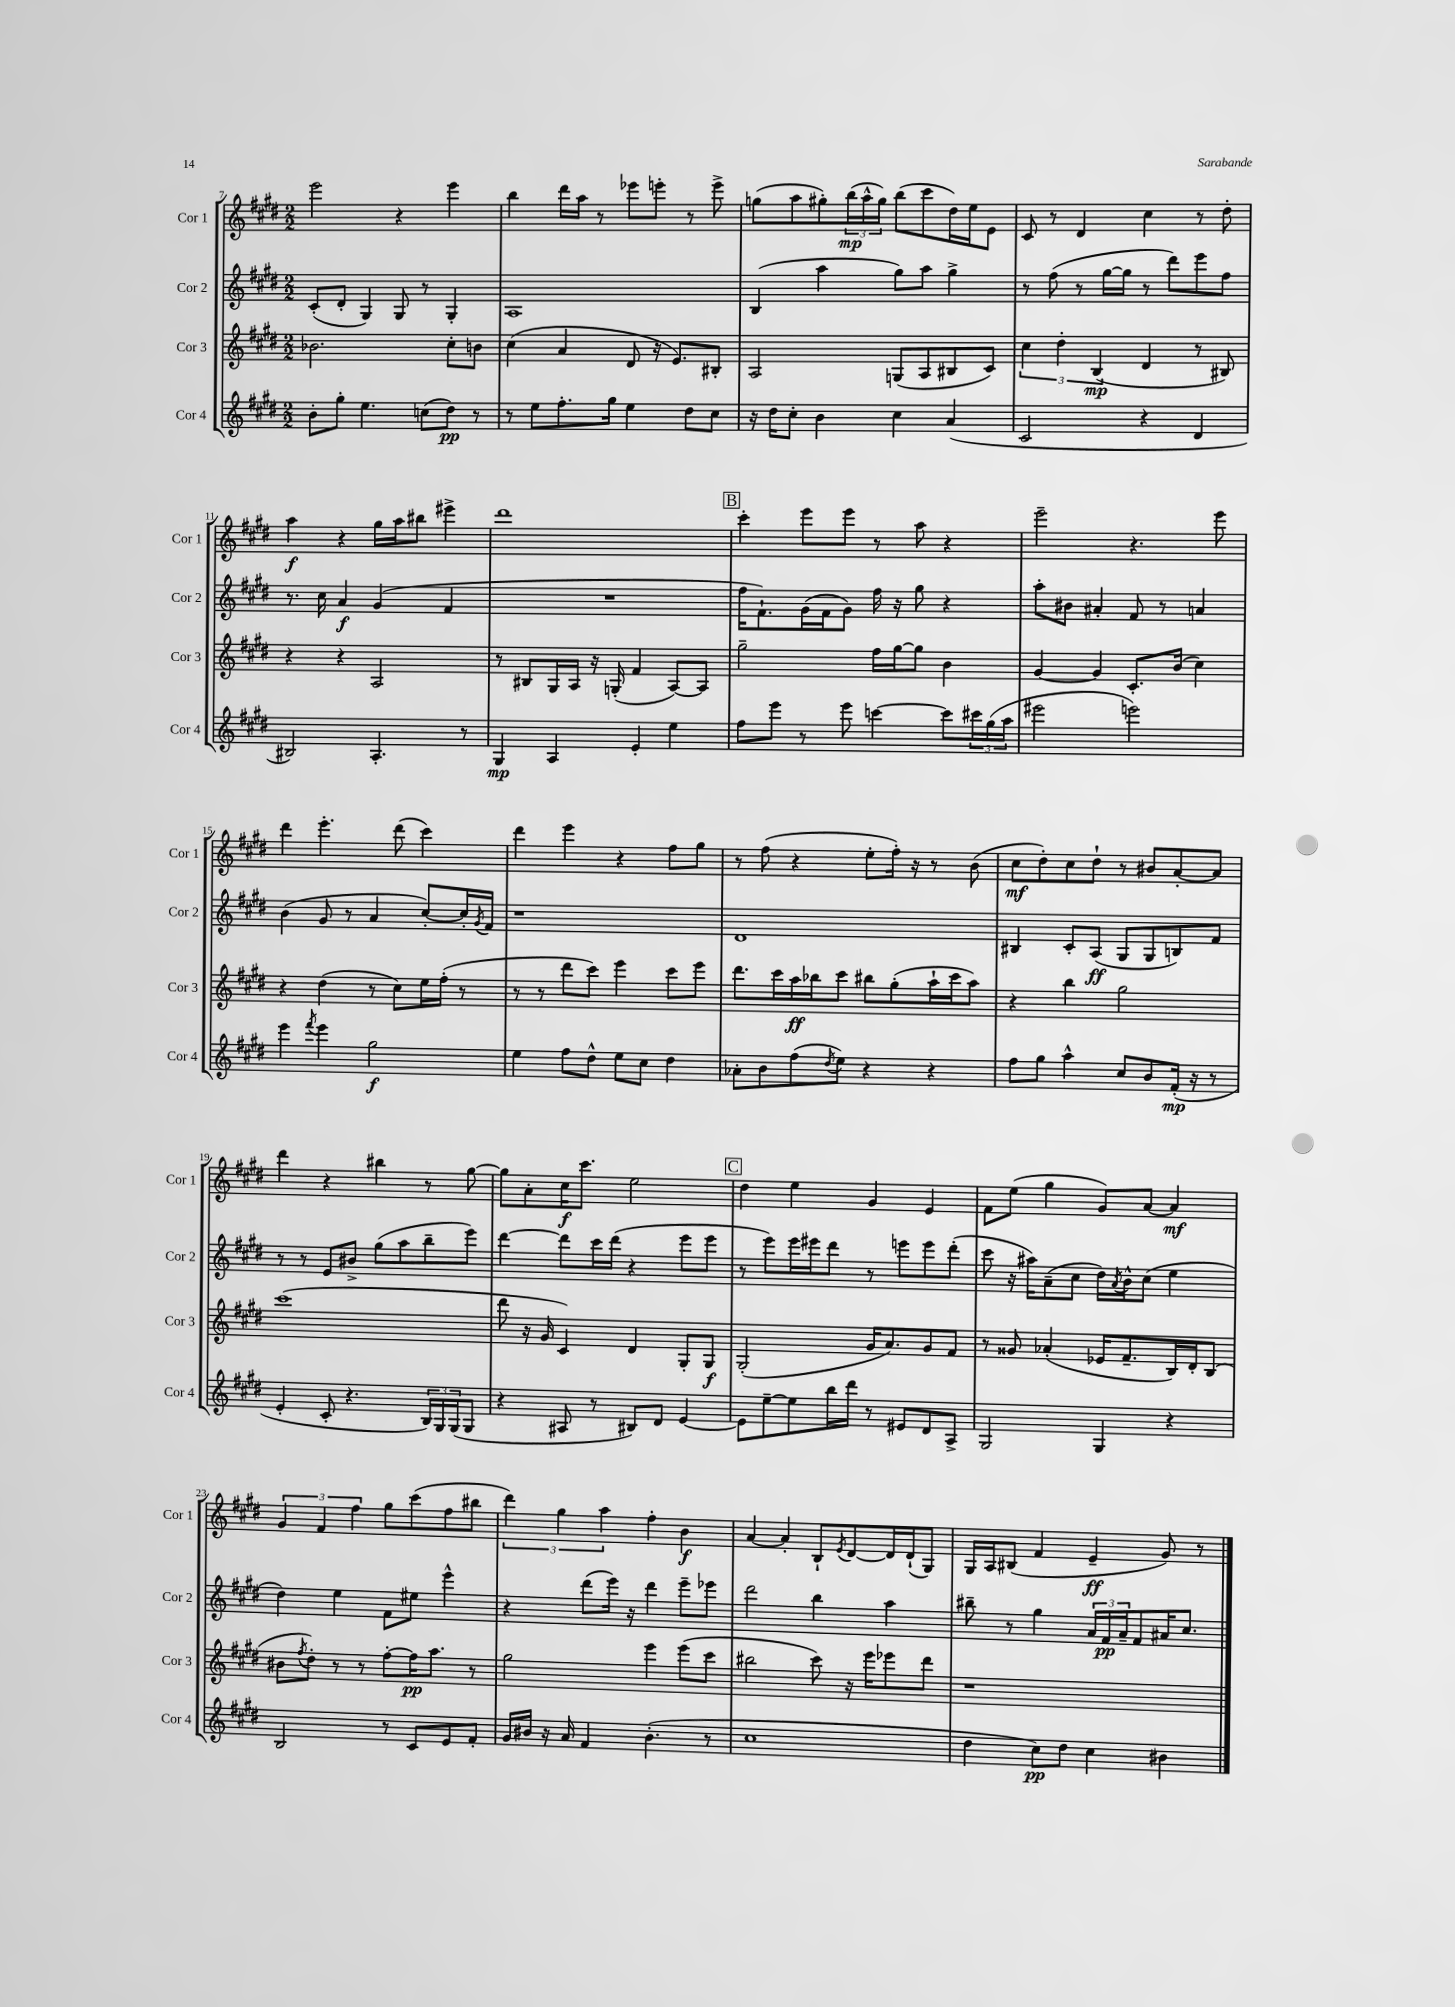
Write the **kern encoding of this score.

**kern	**dynam	**kern	**dynam	**kern	**dynam	**kern	**dynam
*part4	*part4	*part3	*part3	*part2	*part2	*part1	*part1
*staff4	*staff4	*staff3	*staff3	*staff2	*staff2	*staff1	*staff1
*I"Cor 4	*	*I"Cor 3	*	*I"Cor 2	*	*I"Cor 1	*
*I'Cor 4	*	*I'Cor 3	*	*I'Cor 2	*	*I'Cor 1	*
*clefG2	*	*clefG2	*	*clefG2	*	*clefG2	*
*k[f#c#g#d#]	*	*k[f#c#g#d#]	*	*k[f#c#g#d#]	*	*k[f#c#g#d#]	*
*M2/2	*	*M2/2	*	*M2/2	*	*M2/2	*
=7	=7	=7	=7	=7	=7	=7	=7
8b'\L	.	2.b-X\	.	(8c#'/L	.	2eee\	.
8gg#'\J	.	.	.	8d#'/J	.	.	.
4.ee\	.	.	.	4G#/)	.	.	.
.	.	.	.	8G#/	.	4r	.
(8ccn\L	.	.	.	8r	.	.	.
8dd#\J)	pp	8cc#'\L	.	4G#'/	.	4eee\	.
8r	.	8bn\J	.	.	.	.	.
=8	=8	=8	=8	=8	=8	=8	=8
8r	.	(4cc#\	.	1A	.	4bb\	.
8ee\L	.	.	.	.	.	.	.
8.ff#'\	.	4a/	.	.	.	16ddd#\LL	.
.	.	.	.	.	.	16aa\JJ	.
.	.	.	.	.	.	8r	.
16gg#\Jk	.	.	.	.	.	.	.
4ee\	.	8d#/	.	.	.	8eee-X\L	.
.	.	16r	.	.	.	8eeen'\J	.
.	.	8.e/L)	.	.	.	.	.
8dd#\L	.	.	.	.	.	8r	.
8cc#\J	.	8B#X'/J	.	.	.	8eee^\	.
=9	=9	=9	=9	=9	=9	=9	=9
16r	.	2A/	.	(4B/	.	(8ggn\L	.
16dd#\KL	.	.	.	.	.	.	.
8cc#'\J	.	.	.	.	.	8aa\	.
4b\	.	.	.	4aa\	.	8gg#X'\)	.
.	.	.	.	.	.	(24bb\L	mp
.	.	.	.	.	.	24aa^^\	.
.	.	.	.	.	.	24gg#\JJ)	.
4cc#\	.	(8Gn/L	.	8gg#\L)	.	(8bb\L	.
.	.	8A/	.	8aa\J	.	8ccc#\	.
(4a/	.	8B#X/	.	4gg#^\	.	16dd#\L)	.
.	.	.	.	.	.	16ee\J	.
.	.	8c#/J)	.	.	.	8e\J	.
=10	=10	=10	=10	=10	=10	=10	=10
2c#/	.	6cc#\	.	8r	.	8c#/	.
.	.	.	.	(8ff#\	.	8r	.
.	.	6dd#'\	.	.	.	.	.
.	.	.	.	8r	.	4d#/	.
.	.	(6B/	mp	.	.	.	.
.	.	.	.	[16gg#\LL	.	.	.
.	.	.	.	16gg#\JJ]	.	.	.
4r	.	4d#/	.	8r	.	4cc#\	.
.	.	.	.	8ddd#\L)	.	.	.
4d#/	.	8r	.	8eee\	.	8r	.
.	.	8B#X/)	.	8ff#\J	.	8dd#'\	.
!!LO:LB:g=z
=11	=11	=11	=11	=11	=11	=11	=11
2B#X/)	.	4r	.	8.r	.	4aa\	f
.	.	.	.	16cc#\	.	.	.
.	.	4r	.	4a/	f	4r	.
4.A'/	.	2A/	.	(4g#/	.	16gg#\LL	.
.	.	.	.	.	.	16aa\J	.
.	.	.	.	.	.	8bb#X\J	.
.	.	.	.	4f#/	.	4eee#X^\	.
8r	.	.	.	.	.	.	.
=12	=12	=12	=12	=12	=12	=12	=12
4G#/	mp	8r	.	1r	.	1ddd#	.
.	.	8B#X/L	.	.	.	.	.
4A/	.	16G#/L	.	.	.	.	.
.	.	16A/JJ	.	.	.	.	.
.	.	16r	.	.	.	.	.
.	.	(16Gn'/	.	.	.	.	.
4e'/	.	4f#/	.	.	.	.	.
4ee\	.	[8A/L)	.	.	.	.	.
.	.	8A/J]	.	.	.	.	.
!!LO:REH:place=s1:t=B
=13	=13	=13	=13	=13	=13	=13	=13
8ff#\L	.	2gg#~\	.	16ff#\KL	.	4ccc#'\	.
.	.	.	.	8.f#`\)	.	.	.
8eee\J	.	.	.	.	.	.	.
8r	.	.	.	(16g#\L	.	8eee\L	.
.	.	.	.	16f#\J	.	.	.
8eee\	.	.	.	8g#\J)	.	8eee\J	.
[4cccn\	.	16ff#\LL	.	16ff#\	.	8r	.
.	.	[16gg#\J	.	16r	.	.	.
.	.	8gg#\J]	.	8gg#\	.	8aa\	.
8ccc\L]	.	4b\	.	4r	.	4r	.
24ccc#X\L	.	.	.	.	.	.	.
(24gg#\	.	.	.	.	.	.	.
24aa\JJ	.	.	.	.	.	.	.
=14	=14	=14	=14	=14	=14	=14	=14
2eee#X\	.	[4g#/	.	8aa'\L	.	2eee~\	.
.	.	.	.	8b#X\J	.	.	.
.	.	4g#/]	.	4a#X'/	.	.	.
2eeen\)	.	8.c#'/L	.	8f#/	.	4.r	.
.	.	.	.	8r	.	.	.
.	.	(16b/Jk	.	.	.	.	.
.	.	4cc#\)	.	4an/	.	.	.
.	.	.	.	.	.	8eee\	.
!!LO:LB:g=z
=15	=15	=15	=15	=15	=15	=15	=15
4eee\	.	4r	.	(4b\	.	4ddd#\	.
8qfff#/	.	.	.	.	.	.	.
4eee\	.	(4dd#\	.	8g#/	.	4.eee'\	.
.	.	.	.	8r	.	.	.
2gg#\	f	8r	.	4a/	.	.	.
.	.	8cc#\L)	.	.	.	(8ddd#\	.
.	.	16ee\L	.	[8cc#'/L)	.	4ccc#\)	.
.	.	(16ff#'\JJ	.	.	.	.	.
.	.	8r	.	16cc#'/L]	.	.	.
.	.	.	.	8qg#/	.	.	.
.	.	.	.	16f#/JJ	.	.	.
=16	=16	=16	=16	=16	=16	=16	=16
4ee\	.	8r	.	1r	.	4ddd#\	.
.	.	8r	.	.	.	.	.
8ff#\L	.	8ddd#\L	.	.	.	4eee\	.
8dd#^^\J	.	8ccc#\J)	.	.	.	.	.
8ee\L	.	4eee\	.	.	.	4r	.
8cc#\J	.	.	.	.	.	.	.
4dd#\	.	8ccc#\L	.	.	.	8ff#\L	.
.	.	8eee\J	.	.	.	8gg#\J	.
=17	=17	=17	=17	=17	=17	=17	=17
8a-X'\L	.	8.ddd#\L	.	1d#	.	8r	.
8b\	.	.	.	.	.	(8ff#\	.
.	.	16ccc#\L	.	.	.	.	.
(8ff#\	.	16aa\	ff	.	.	4r	.
.	.	16bb-X\J	.	.	.	.	.
8qdd#/	.	.	.	.	.	.	.
8ee\J)	.	8ccc#\J	.	.	.	.	.
4r	.	8bb#X\L	.	.	.	8ee'\L	.
.	.	(8gg#'\	.	.	.	16ff#'\Jk)	.
.	.	.	.	.	.	16r	.
4r	.	16aa`\L	.	.	.	8r	.
.	.	16ccc#\J	.	.	.	.	.
.	.	8aa\J)	.	.	.	(8b\	.
=18	=18	=18	=18	=18	=18	=18	=18
8ff#\L	.	4r	.	4B#X/	.	8cc#\L	mf
8gg#\J	.	.	.	.	.	8dd#'\)	.
4aa^^\	.	4bb\	.	8c#'/L	.	8cc#\	.
.	.	.	.	(8A/J	ff	8dd#`\J	.
8cc#/L	.	2gg#\	.	8G#/L	.	8r	.
8b/	.	.	.	8G#/	.	8b#X/L	.
(16f#'/Jk	mp	.	.	8Bn/)	.	[8a'/	.
16r	.	.	.	.	.	.	.
8r	.	.	.	8f#/J	.	8a/J]	.
!!LO:LB:g=z
=19	=19	=19	=19	=19	=19	=19	=19
4e'/	.	(1ccc#	.	8r	.	4ddd#\	.
.	.	.	.	8r	.	.	.
8c#'/	.	.	.	8e/L	.	4r	.
4.r	.	.	.	8b#X^/J	.	.	.
.	.	.	.	(8gg#\L	.	4bb#X\	.
.	.	.	.	8aa\	.	.	.
24B/LL)	.	.	.	8bb~\	.	8r	.
24G#/	.	.	.	.	.	.	.
(24G#/J	.	.	.	.	.	.	.
8G#/J	.	.	.	8eee\J)	.	[8gg#\	.
=20	=20	=20	=20	=20	=20	=20	=20
4r	.	8ddd#\	.	[4ddd#\	.	8gg#\L]	.
.	.	16r	.	.	.	8a'\	.
.	.	16g#/	.	.	.	.	.
8A#X/	.	4c#/)	.	8ddd#\L]	.	16cc#\K	f
.	.	.	.	.	.	8.ccc#\J	.
8r	.	.	.	16ccc#\L	.	.	.
.	.	.	.	(16ddd#\JJ	.	.	.
8B#X/L)	.	4d#/	.	4r	.	2ee\	.
8d#/J	.	.	.	.	.	.	.
[4e/	.	8G#'/L	.	8eee\L	.	.	.
.	.	8G#/J	f	8eee\J	.	.	.
!!LO:REH:place=s1:t=C
=21	=21	=21	=21	=21	=21	=21	=21
8e\L]	.	(2G#'/	.	8r	.	4dd#\	.
[8ee~\	.	.	.	8eee\L)	.	.	.
8ee\]	.	.	.	16eee\L	.	4ee\	.
.	.	.	.	16eee#X\J	.	.	.
16bb\L	.	.	.	8ddd#\J	.	.	.
16ddd#\JJ	.	.	.	.	.	.	.
8r	.	16g#/KL	.	8r	.	4g#/	.
.	.	8.a/)	.	.	.	.	.
8e#X/L	.	.	.	8eeen\L	.	.	.
8d#/	.	8g#/	.	8eee\	.	4e/	.
8A^/J	.	8f#/J	.	(8ddd#'\J	.	.	.
=22	=22	=22	=22	=22	=22	=22	=22
2G#/	.	8r	.	8ccc#\	.	8f#\L	.
.	.	8g##X/	.	16r	.	(8ee\J	.
.	.	.	.	16aa#X\KL)	.	.	.
.	.	(4a-X'/	.	(8a~\	.	4gg#\	.
.	.	.	.	8cc#\J	.	.	.
4G#/	.	16e-X/KL	.	16dd#\LL)	.	8g#/L)	.
.	.	.	.	8qa/	.	.	.
.	.	8.f#~/	.	16b^^\J	.	.	.
.	.	.	.	(8cc#\J	.	[8a/J	.
4r	.	16B/L)	.	4ee\	.	4a/]	mf
.	.	16d#'/J	.	.	.	.	.
.	.	(8B/J	.	.	.	.	.
!!LO:LB:g=z
=23	=23	=23	=23	=23	=23	=23	=23
2B/	.	8b#X\L	.	4dd#\)	.	6g#/	.
.	.	8qff#/	.	.	.	.	.
.	.	8dd#'\J)	.	.	.	.	.
.	.	.	.	.	.	6f#/	.
.	.	8r	.	4ee\	.	.	.
.	.	.	.	.	.	6ff#\	.
.	.	8r	.	.	.	.	.
8r	.	[8ff#'\L	.	8f#\L	.	8gg#\L	.
8c#/L	.	16ff#\K]	pp	8ee#X\J	.	(8ccc#\	.
.	.	8.aa\J	.	.	.	.	.
8e/	.	.	.	4eee^^\	.	8ff#\	.
8f#'/J	.	8r	.	.	.	8bb#X\J	.
=24	=24	=24	=24	=24	=24	=24	=24
16g#/LL	.	2gg#\	.	4r	.	6ddd#\)	.
16b#X/JJ	.	.	.	.	.	.	.
16r	.	.	.	.	.	.	.
.	.	.	.	.	.	6gg#\	.
16a/	.	.	.	.	.	.	.
4f#/	.	.	.	(8ddd#\L	.	.	.
.	.	.	.	.	.	6aa\	.
.	.	.	.	16eee\Jk)	.	.	.
.	.	.	.	16r	.	.	.
(4.b#'\	.	4eee\	.	4ddd#\	.	4ff#'\	.
.	.	(8eee\L	.	8eee~\L	.	4b\	f
8r	.	8ccc#\J	.	8eee-X\J	.	.	.
=25	=25	=25	=25	=25	=25	=25	=25
1cc#	.	2bb#X\	.	2ddd#\	.	[4a/	.
.	.	.	.	.	.	4a'/]	.
.	.	8ccc#\)	.	4bb\	.	8B`/L	.
.	.	.	.	.	.	8qe/	.
.	.	16r	.	.	.	[8d#/	.
.	.	16eee\KL	.	.	.	.	.
.	.	8eee-X\	.	4aa\	.	16d#/L]	.
.	.	.	.	.	.	(16d#`/J	.
.	.	8ddd#\J	.	.	.	8G#/J)	.
=26	=26	=26	=26	=26	=26	=26	=26
4dd#\	.	1r	.	8bb#X~\	.	16G#/LL	.
.	.	.	.	.	.	16A/J	.
.	.	.	.	8r	.	(8B#X/J	.
8cc#\L)	pp	.	.	4gg#\	.	4f#/	.
8dd#\J	.	.	.	.	.	.	.
4cc#\	.	.	.	24a/LL	.	4e~/	ff
.	.	.	.	24f#/	pp	.	.
.	.	.	.	24a~/J	.	.	.
.	.	.	.	8f#/	.	.	.
4b#X\	.	.	.	16a#X/K	.	8g#/)	.
.	.	.	.	8.cc#/J	.	.	.
.	.	.	.	.	.	8r	.
==	==	==	==	==	==	==	==
*-	*-	*-	*-	*-	*-	*-	*-
